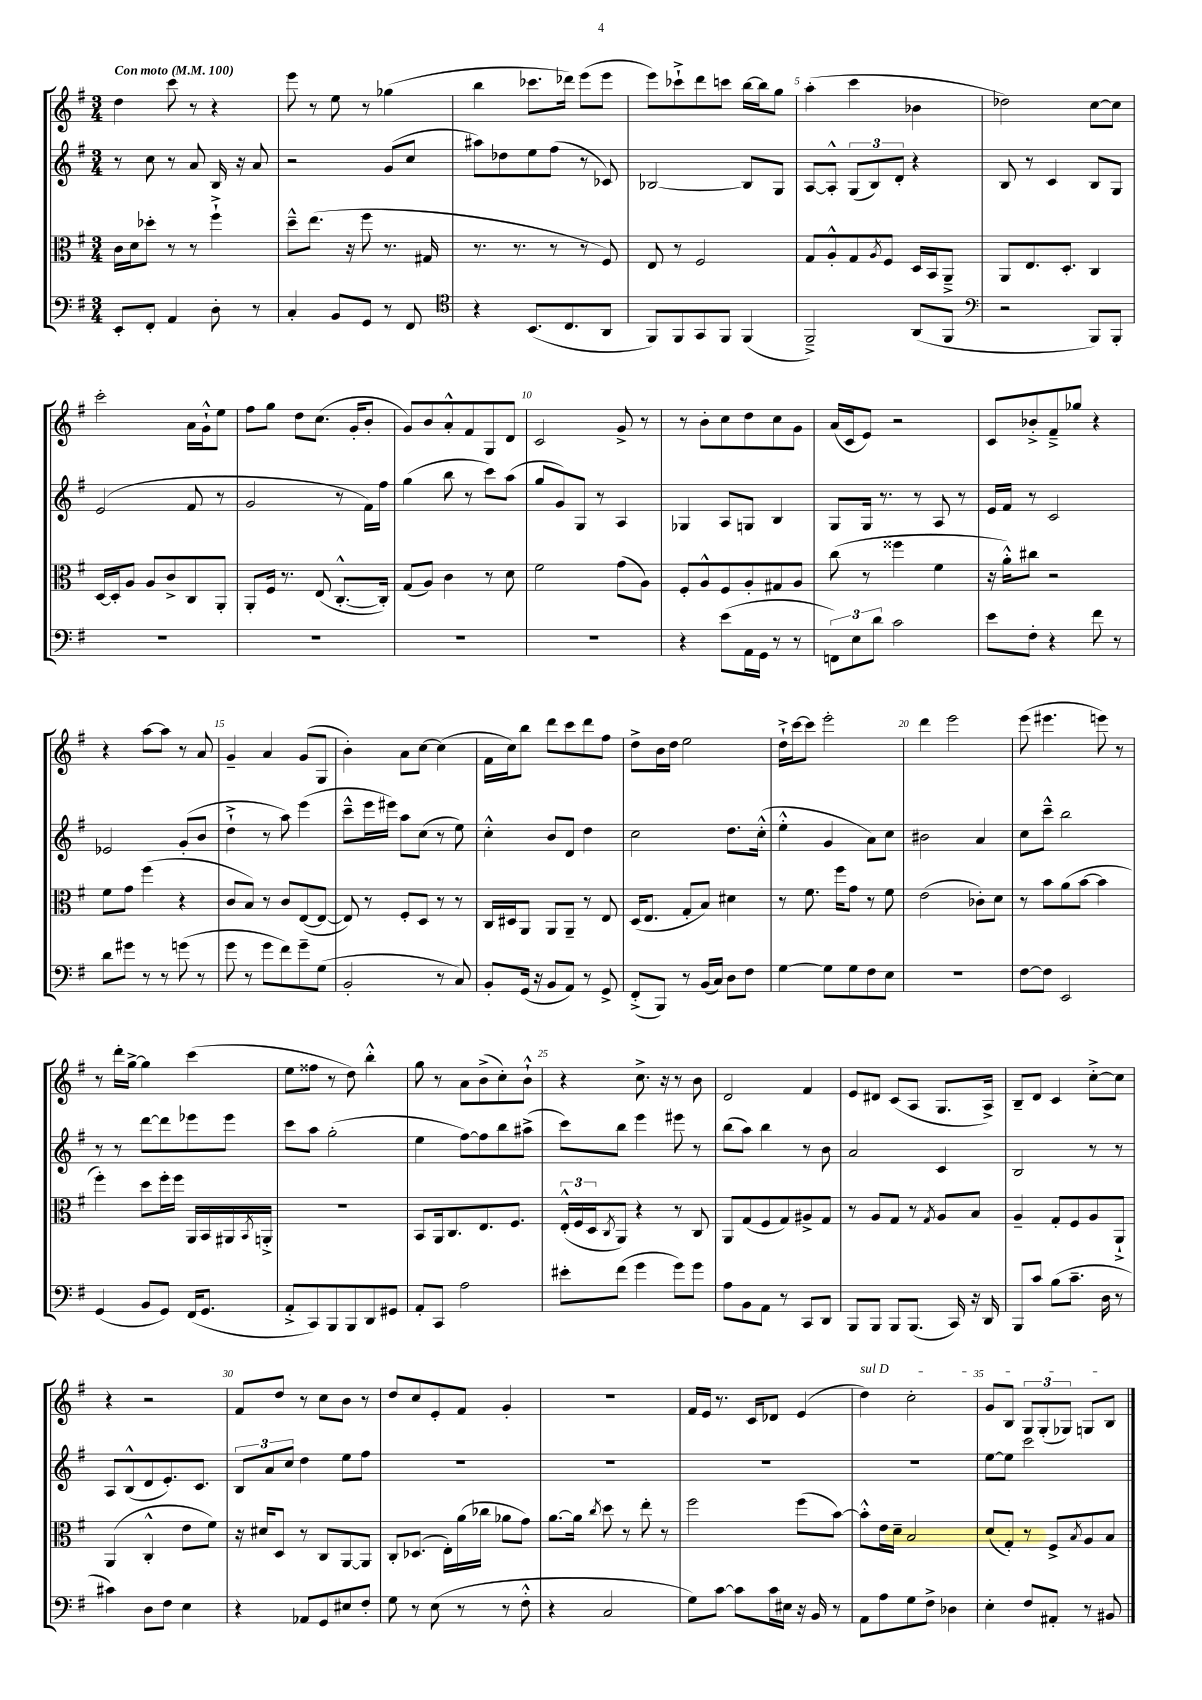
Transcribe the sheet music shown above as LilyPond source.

<<
\new StaffGroup <<
\new Staff = "s0" {
    \clef treble \key g \major \numericTimeSignature \time 3/4 \tempo "Con moto" 4 = 100
    d''4 c'''8 r8 r4 |
    e'''8 r8 e''8 r8 ges''4( |
    b''4 ces'''8. des'''16) e'''8( e'''8 |
    e'''8) ces'''8-!-> d'''8 c'''8 b''16~ b''16 g''8 |
    a''4-.( c'''4 bes'4 |
    des''2) c''8~ c''8 |
    c'''2-. a'16 g'16-!-^ e''8 |
    fis''8 g''8 d''8 c''8.( g'16-. b'8-. |
    g'8) b'8 a'8-.-^ fis'8 g8 d'8 |
    c'2 g'8-> r8 |
    r8 b'8-. c''8 d''8 c''8 g'8 |
    a'16( c'16 e'8) r2 |
    c'8 bes'8-.-> fis'8---> ges''8 r4 |
    r4 a''8~ a''8 r8 a'8 |
    g'4-- a'4 g'8( g8 |
    b'4-.) a'8 c''8~ c''4( |
    fis'16 c''16) b''8 d'''8 c'''8 d'''8 fis''8 |
    d''8-> b'16 d''16 e''2 |
    d''16-!-> c'''16~ c'''8 e'''2-. |
    d'''4 e'''2 |
    e'''8( eis'''4. e'''8) r8 |
    r8 d'''16-. g''16~-> g''4 c'''4( |
    e''8 fisis''8 r8 d''8) b''4-.-^ |
    g''8 r8 a'8 b'8->( c''8-.) b'8-!-^ |
    r4 c''8.-> r16 r8 b'8 |
    d'2 fis'4 |
    e'8 dis'8 c'8( a8 g8. a16->) |
    b8-- d'8 c'4 c''8~-.-> c''8 |
    r4 r2 |
    fis'8 d''8 r8 c''8 b'8 r8 |
    d''8 c''8 e'8-. fis'8 g'4-. |
    R2. |
    fis'16 e'16 r8. c'16 des'8 e'4( |
    \once \override TextSpanner.bound-details.left.text = \markup { \italic "sul D" } d''4\startTextSpan) c''2-. |
    g'8 b8 \tuplet 3/2 { g8 g8-.( ges8) } g8 b8\stopTextSpan \bar "|." |
}
\new Staff = "s1" {
    \clef treble \key g \major \numericTimeSignature \time 3/4
    r8 c''8 r8 a'8 b16 r16 a'8 |
    r2 g'8( c''8 |
    ais''8) des''8 e''8 fis''8( r8 ces'8) |
    bes2~ bes8 g8 |
    a8~ a8-.-^ \tuplet 3/2 { g8( b8) d'8-. } r4 |
    b8 r8 c'4 b8 g8 |
    e'2( fis'8 r8 |
    g'2 r8 fis'16) fis''16 |
    g''4( b''8 r8 c'''8) a''8( |
    g''8 g'8) g8 r8 a4 |
    ges4 a8 g8 b4 |
    g8 g16 r8. r8 a8 r8 |
    e'16 fis'16 r8 c'2 |
    ees'2 g'8-.( b'8 |
    d''4-!-> r8 a''8) e'''4( |
    c'''8---^ e'''16 eis'''16) a''8 c''8( r8 e''8) |
    c''4-.-^ b'8 d'8 d''4 |
    c''2 d''8. c''16-.-^( |
    e''4-.-^ g'4 a'8) c''8 |
    bis'2 a'4 |
    c''8 c'''8---^ b''2 |
    r8 r8 d'''8~ d'''8 ees'''8 ees'''8 |
    c'''8 a''8 g''2-.( |
    e''4 fis''8~) fis''8 b''8 ais''8->( |
    c'''8) b''8 e'''4 eis'''8 r8 |
    b''8( a''8) b''4 r8 b'8 |
    a'2 c'4 |
    b2 r8 r8 |
    a8 b8-^( d'8 e'8.-.) c'8. |
    \tuplet 3/2 { b8 a'8 c''8 } d''4 e''8 fis''8 |
    R2. |
    R2. |
    R2. |
    R2. |
    e''8~ e''8 c'''2 \bar "|." |
}
\new Staff = "s2" {
    \clef alto \key g \major \numericTimeSignature \time 3/4
    c'16 d'16 des''8-. r8 r8 fis''4-!-> |
    d''8---^ e''8.( r16 fis''8 r8. gis16 |
    r8. r8. r8 r8 fis8) |
    e8 r8 fis2 |
    g8 a8-.-^ g8 \acciaccatura { a8 } fis8 d16 b,16 a,8---> |
    a,8 e8. d8.-. c4 |
    d16~ d16-. a8 a8 c'8-> c8 a,8-. |
    a,8-. fis16 r8. e8( c8.~-.-^ c16-.) |
    g8( a8) c'4 r8 d'8 |
    fis'2 g'8( a8) |
    fis8-. a8-^ fis8 a8-. gis8 a8 |
    c''8( r8 fisis''4 fis'4 |
    r16 a'16-.-^) cis''8 r2 |
    fis'8 g'8 fis''4( r4 |
    c'8 b8) r8 c'8 e8~( e8~ |
    e8) r8 fis8-. d8 r8 r8 |
    c16 dis16 a,8 a,8 a,8-- r8 e8 |
    d16( e8. g8-. b8) dis'4 |
    r8 fis'8. fis''16 g'8 r8 fis'8 |
    e'2( ces'8-.) d'8 |
    r8 b'8 a'8( b'8~ b'4 |
    fis''4-.) d''8 fis''16-. fis''16 a,16 b,16 ais,16 \acciaccatura { b,8 } a,16-.-> |
    R2. |
    b,8 a,16 c8. e8. fis8. |
    \tuplet 3/2 { e16-.-^( fis16 d16 } \acciaccatura { c8 } a,8) r4 r8 c8 |
    a,8 g8( fis8 g8) ais8-> g8 |
    r8 a8 g8 r8 \acciaccatura { g8 } a8 b8 |
    a4-- g8-. fis8 a8 a,8-!-> |
    a,4( c4-.-^ e'8 fis'8) |
    r16 dis'16 d8 r8 c8 a,8~ a,8 |
    c8-. des8.( e16-.) a'16( ces''16 aes'8 g'8) |
    a'8.~ a'16 \acciaccatura { c''8 } d''8 r8 e''8-. r8 |
    fis''2 fis''8( b'8~) |
    b'8-.-^ e'16 d'16-- b2 |
    d'8( g8-.) r8 fis8-> \acciaccatura { b8 } a8 b8 \bar "|." |
}
\new Staff = "s3" {
    \clef bass \key g \major \numericTimeSignature \time 3/4
    e,8-. fis,8-. a,4 d8-. r8 |
    c4-. b,8 g,8 r8 fis,8 |
    \clef tenor r4 b,8.( c8. a,8 |
    fis,8) fis,8 g,8 fis,8 fis,4( |
    fis,2--->) a,8( fis,8 |
    \clef bass r2 b,,8) b,,8-. |
    R2. |
    R2. |
    R2. |
    R2. |
    r4 e'8( a,16 g,16 r8 r8 |
    \tuplet 3/2 { f,8) e8 d'8 } c'2 |
    e'8 fis8-. r4 fis'8 r8 |
    d'8 gis'8 r8 r8 g'8( r8 |
    g'8 r8 g'8 fis'8) g'8-- g8( |
    b,2-. r8 c8) |
    b,8-. g,16( r16 b,8 a,8) r8 g,8-> |
    fis,8-.->( b,,8) r8 b,16( c16) d8 fis8 |
    g4~ g8 g8 fis8 e8 |
    R2. |
    fis8~ fis8 e,2 |
    g,4( b,8 g,8) fis,16( g,8. |
    a,8-.-> c,8) b,,8 b,,8 d,8 gis,8 |
    a,8-. c,8 a2 |
    eis'8-. fis'8( g'4 g'8) g'8 |
    a8 b,8 a,8 r8 c,8 d,8 |
    b,,8 b,,8 b,,8 b,,8.( c,16) r16 d,16 |
    b,,8 c'8 b8( c'8.-- d16 r8 |
    cis'4) d8 fis8 e4 |
    r4 aes,8 g,8 eis8 fis8-. |
    g8 r8 e8( r8 r8 fis8-.-^ |
    r4 c2 |
    g8) c'8~ c'8 c'16 eis16 r16 b,16 r8 |
    a,8 a8 g8 fis8-> des4 |
    e4-. fis8 ais,8-. r8 bis,8 \bar "|." |
}
>>
>>
\layout { \context { \Score \override BarNumber.break-visibility = ##(#f #t #t) barNumberVisibility = #(every-nth-bar-number-visible 5) } }
